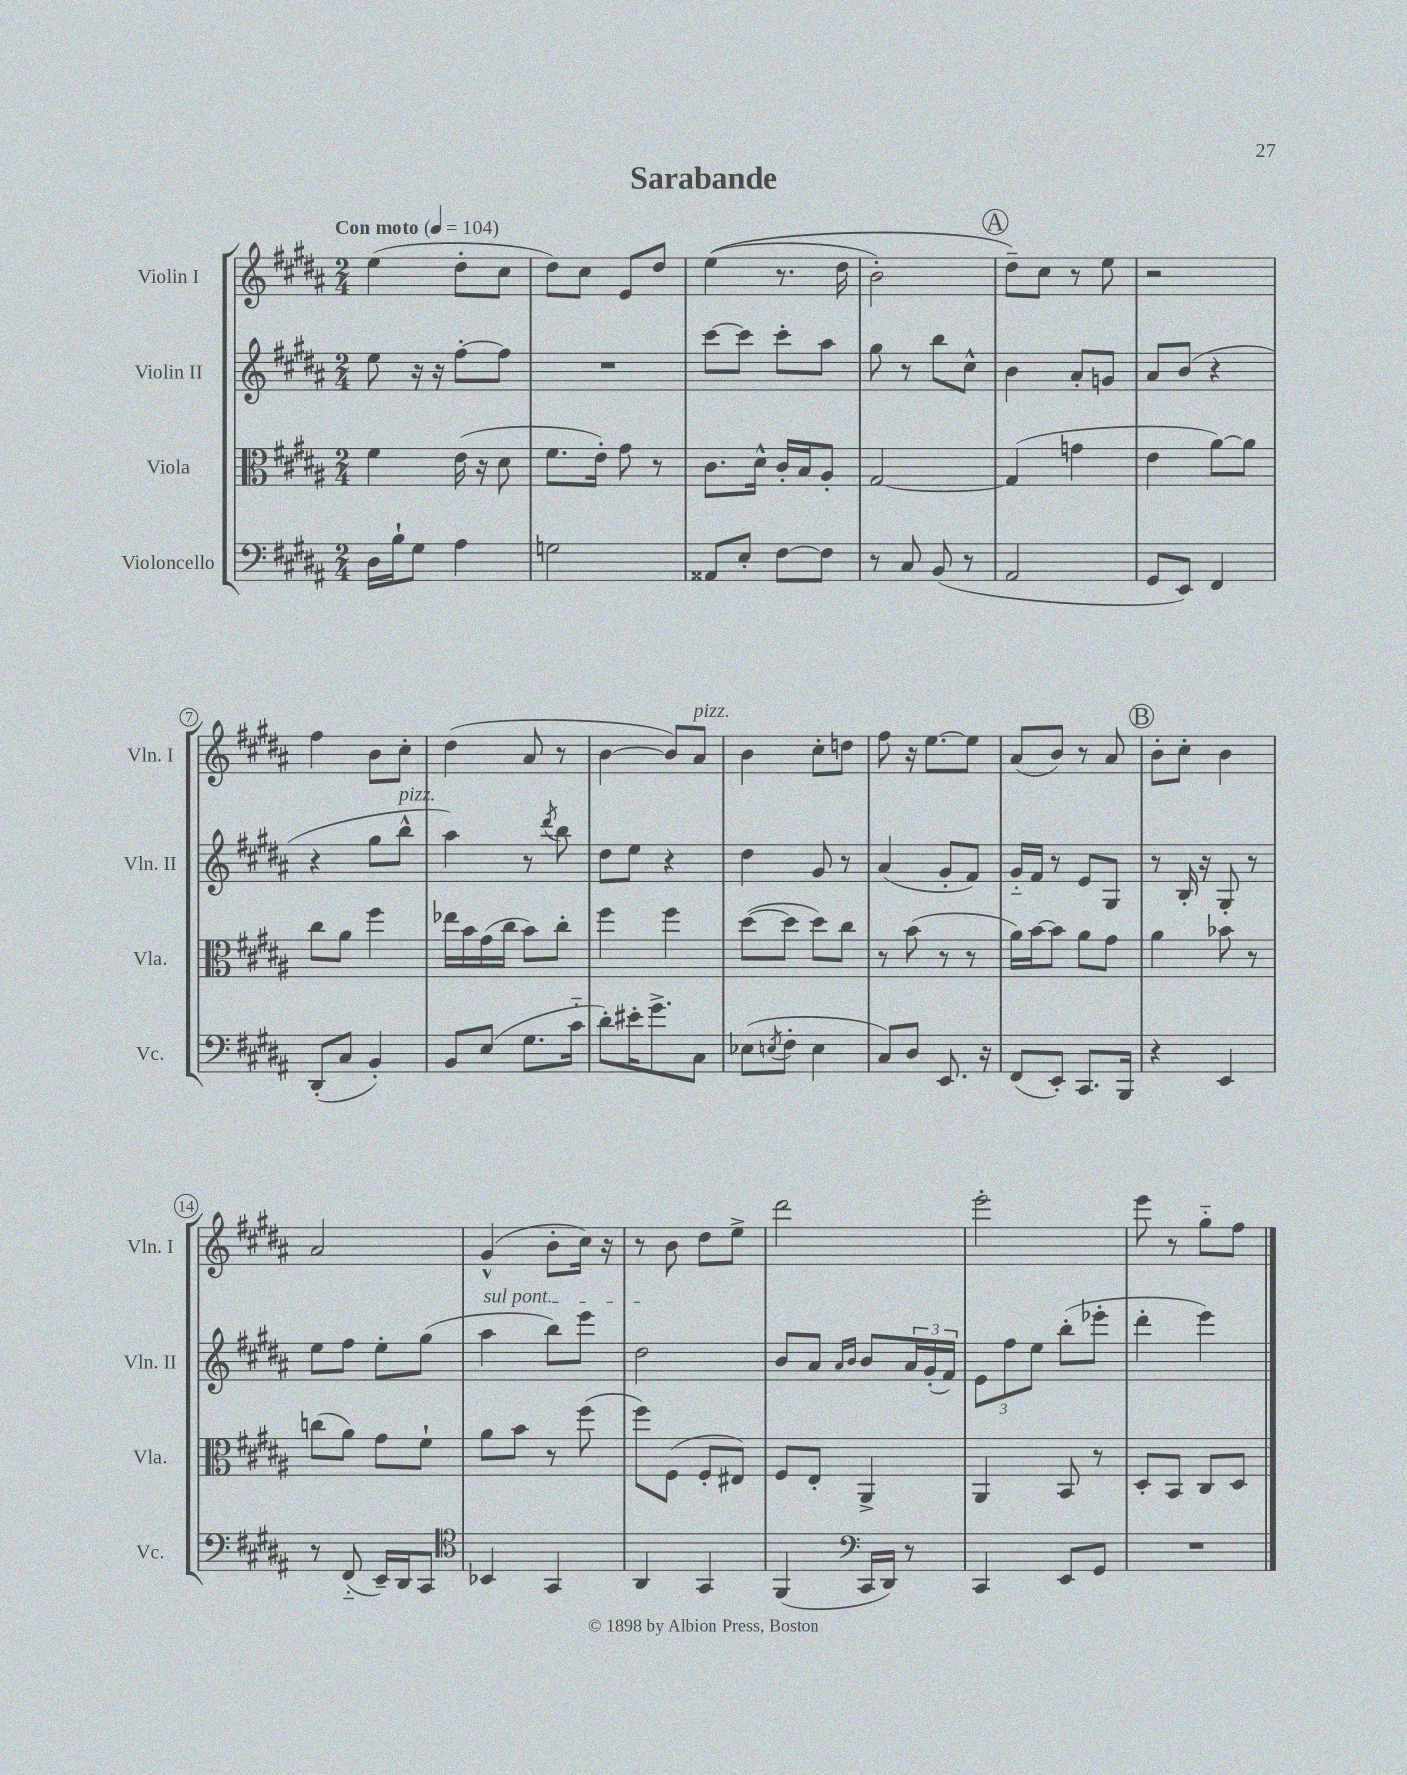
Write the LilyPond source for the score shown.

\header { title = "Sarabande" }
<<
\new StaffGroup <<
\new Staff = "s0" \with { instrumentName = "Violin I" shortInstrumentName = "Vln. I" } {
    \clef treble \key b \major \numericTimeSignature \time 2/4 \tempo "Con moto" 4 = 104
    e''4( dis''8-. cis''8 |
    dis''8) cis''8 e'8 dis''8 |
    e''4(\( r8. dis''16 |
    b'2-.) |
    \mark \markup { \circle "A" } dis''8--\) cis''8 r8 e''8 |
    r2 |
    fis''4 b'8 cis''8-. |
    dis''4( ais'8 r8 |
    b'4~ b'8) ais'8^\markup { \italic "pizz." } |
    b'4 cis''8-. d''8 |
    fis''8 r16 e''8.~ e''8 |
    ais'8( b'8) r8 ais'8 |
    \mark \markup { \circle "B" } b'8-. cis''8-. b'4 |
    ais'2 |
    gis'4-^( b'8-. cis''16) r16 |
    r8 b'8 dis''8 e''8-> |
    dis'''2 |
    e'''2-. |
    e'''8 r8 gis''8-_ fis''8 \bar "|." |
}
\new Staff = "s1" \with { instrumentName = "Violin II" shortInstrumentName = "Vln. II" } {
    \clef treble \key b \major \numericTimeSignature \time 2/4
    e''8 r16 r16 fis''8~-. fis''8 |
    R2 |
    cis'''8~ cis'''8 cis'''8-. ais''8 |
    gis''8 r8 b''8 cis''8-^ |
    \mark \markup { \circle "A" } b'4 ais'8-. g'8 |
    ais'8 b'8( r4 |
    r4 gis''8 b''8-^^\markup { \italic "pizz." } |
    ais''4) r8 \acciaccatura { dis'''8 } b''8 |
    dis''8 e''8 r4 |
    dis''4 gis'8 r8 |
    ais'4( gis'8-. fis'8) |
    gis'16-_ fis'16 r8 e'8 gis8 |
    \mark \markup { \circle "B" } r8 b16-. r16 gis8-. r8 |
    e''8 fis''8 e''8-. gis''8( |
    \once \override TextSpanner.bound-details.left.text = \markup { \italic "sul pont." } ais''4\startTextSpan b''8) e'''8 |
    dis''2\stopTextSpan |
    b'8 ais'8 \grace { ais'16 b'16 } b'8 \tuplet 3/2 { ais'16 gis'16-.( fis'16) } |
    \tuplet 3/2 { e'8 fis''8 e''8 } b''8-.( ees'''8-. |
    dis'''4-. e'''4) \bar "|." |
}
\new Staff = "s2" \with { instrumentName = "Viola" shortInstrumentName = "Vla." } {
    \clef alto \key b \major \numericTimeSignature \time 2/4
    fis'4 e'16( r16 dis'8 |
    fis'8. e'16-.) gis'8 r8 |
    cis'8. dis'16-^ cis'16-. b16 ais8-. |
    gis2~ |
    \mark \markup { \circle "A" } gis4( g'4 |
    e'4 ais'8~) ais'8 |
    cis''8 ais'8 fis''4 |
    ees''16 b'16 gis'16( cis''16 b'8) cis''8-. |
    fis''4 fis''4 |
    dis''8~( dis''8 dis''8) cis''8 |
    r8 b'8( r8 r8 |
    ais'16) b'16~ b'8 ais'8 gis'8 |
    \mark \markup { \circle "B" } ais'4 bes'8 r8 |
    c''8( ais'8) gis'8 fis'8-! |
    ais'8 b'8 r8 fis''8( |
    fis''8) fis8( fis8-. eis8) |
    fis8 e8-. ais,4-> |
    ais,4 b,8 r8 |
    dis8-. b,8 cis8 dis8 \bar "|." |
}
\new Staff = "s3" \with { instrumentName = "Violoncello" shortInstrumentName = "Vc." } {
    \clef bass \key b \major \numericTimeSignature \time 2/4
    dis16 b16-! gis8 ais4 |
    g2 |
    aisis,8 e8-. fis8~ fis8 |
    r8 cis8 b,8( r8 |
    \mark \markup { \circle "A" } ais,2 |
    gis,8 e,8) fis,4 |
    dis,8-.( cis8 b,4-.) |
    b,8 e8( gis8. cis'16-_ |
    dis'8-.) eis'16-. gis'8.-> cis8 |
    ees8( \acciaccatura { e8 } fis8-. e4 |
    cis8) dis8 e,8. r16 |
    fis,8( e,8-.) cis,8. b,,16 |
    \mark \markup { \circle "B" } r4 e,4 |
    r8 fis,8-_( e,16--) dis,16 cis,8 |
    \clef tenor bes,4 gis,4 |
    ais,4 gis,4 |
    fis,4( \clef bass cis,16 dis,16) r8 |
    cis,4 e,8 gis,8 |
    R2 \bar "|." |
}
>>
>>
\layout { \context { \Score \override BarNumber.stencil = #(make-stencil-circler 0.1 0.3 ly:text-interface::print) } }
